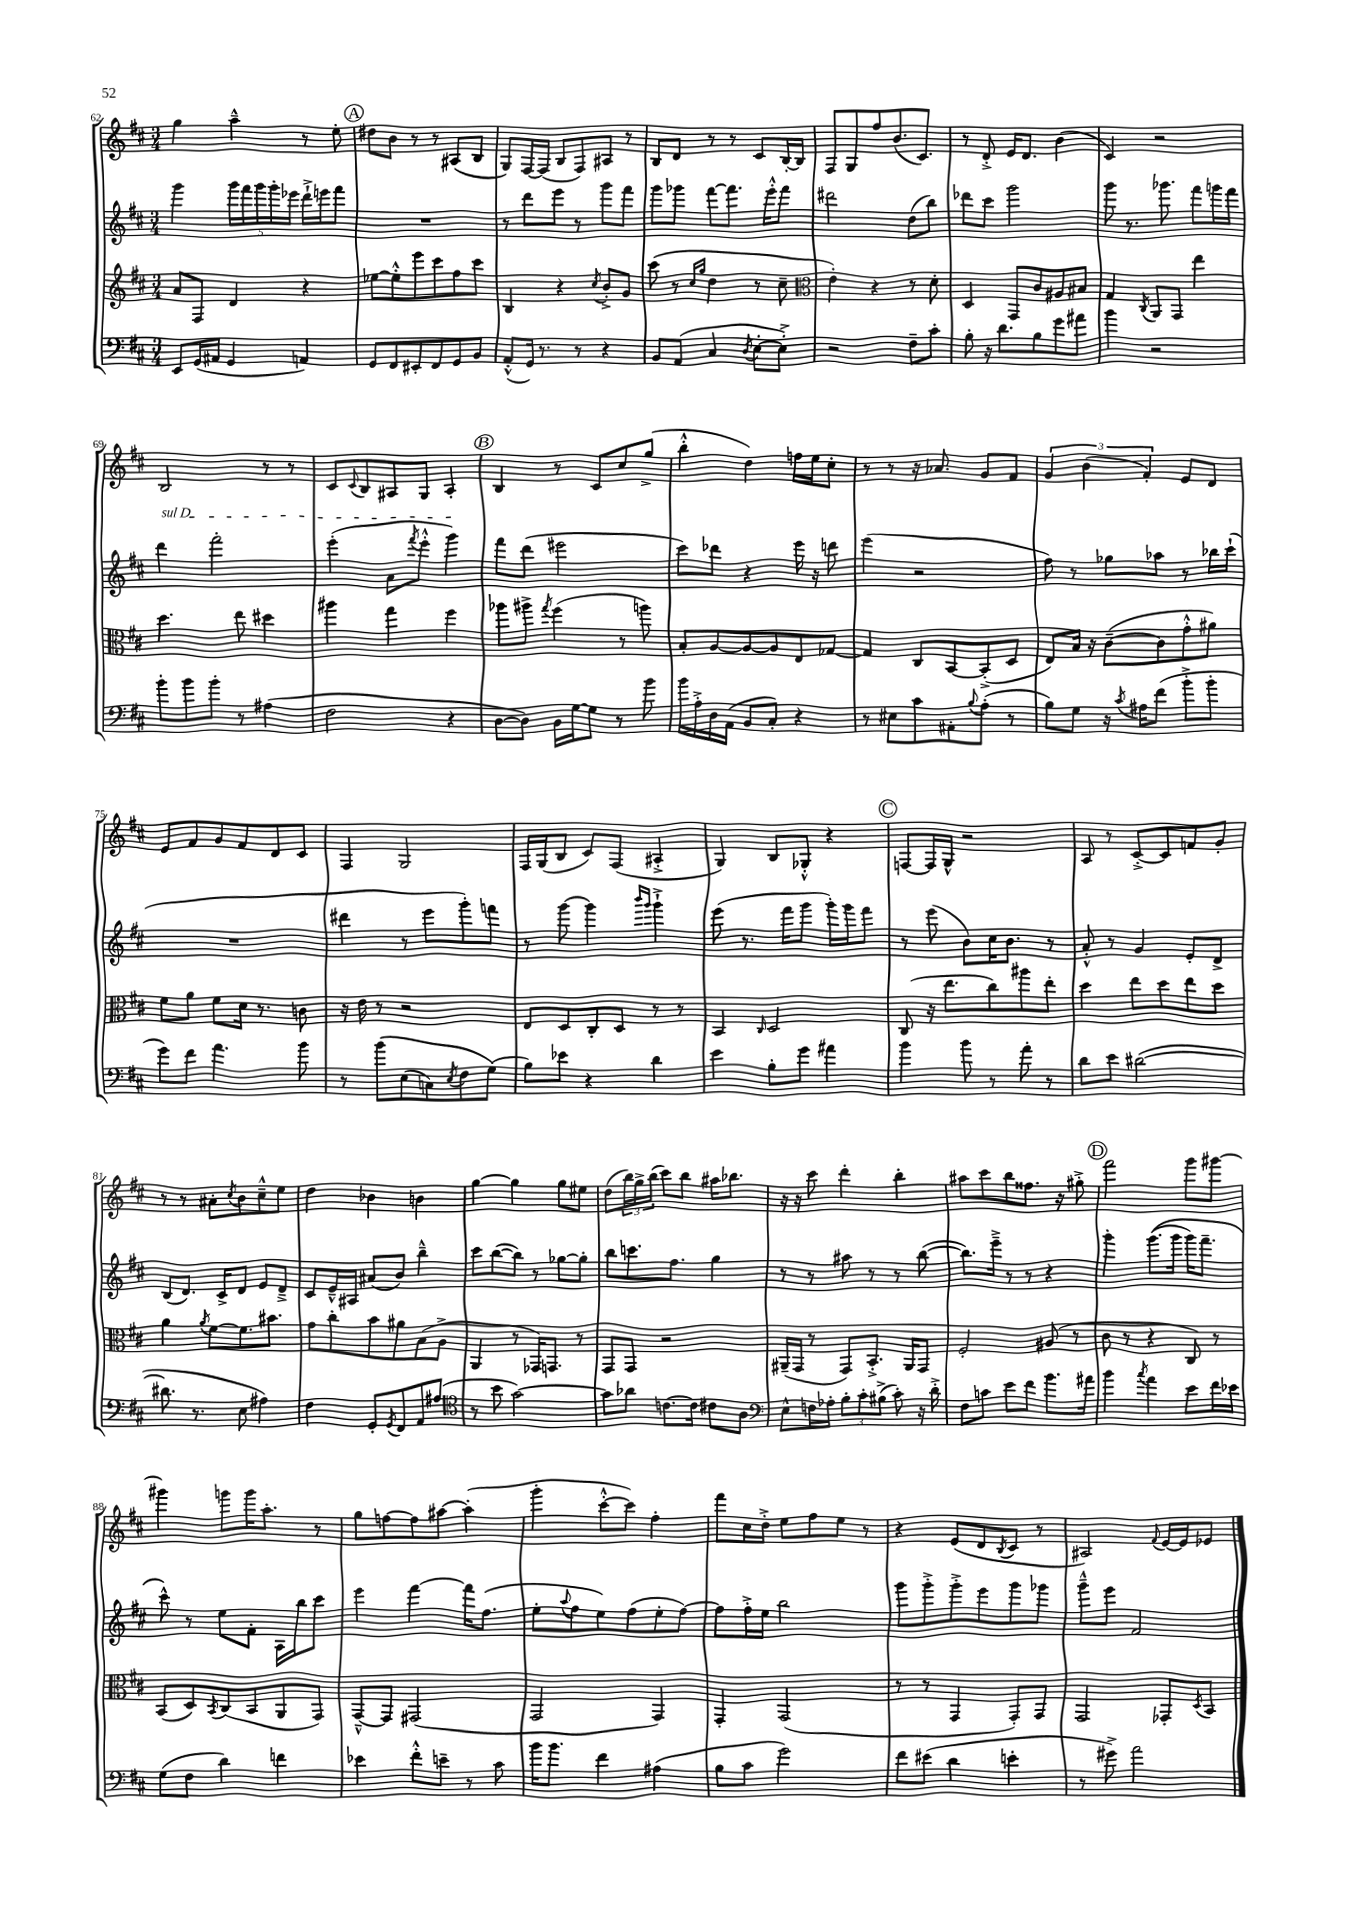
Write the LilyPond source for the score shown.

<<
\new StaffGroup <<
\new Staff = "s0" {
    \clef treble \key d \major \numericTimeSignature \time 3/4
    g''4 a''4---^ r8 e''8-. |
    \mark \markup { \circle "A" } dis''8 b'8 r8 r8 ais8( b8 |
    g8) fis16~ fis16( b8 fis8) ais8 r8 |
    b8 d'8 r8 r8 cis'8 b16~-. b16 |
    fis8 g8 fis''8 b'8.( cis'8.) |
    r8 d'8-.-> e'16 d'8. b'4( |
    cis'4) r2 |
    b2 r8 r8 |
    cis'8 \appoggiatura { cis'8 } b8 ais8 g8 ais4-. |
    \mark \markup { \circle "B" } b4 r8 cis'8 cis''8 g''8->( |
    b''4-.-^ d''4) f''16 e''16 cis''8-. |
    r8 r8 r16 aes'8. g'8 fis'8 |
    \tuplet 3/2 { g'4 b'4( fis'4-.) } e'8 d'8 |
    e'8 fis'8 g'8 fis'8 d'8 cis'8 |
    fis4 g2 |
    fis16 g16( b8 cis'8) fis8( ais4-.-> |
    g4) b8 ges8-.-^ r4 |
    \mark \markup { \circle "C" } f8~ f16 g16-^ r2 |
    a8 r8 cis'8~-.-> cis'8 f'8 g'8-. |
    r8 r8 ais'8-. \acciaccatura { cis''8 } b'8 cis''8---^ e''8 |
    d''4 bes'4 b'4 |
    g''4~ g''4 g''8 eis''8 |
    d''8( \tuplet 3/2 { b''16) g''16-> b''16( } cis'''8) b''8 ais''16 bes''8. |
    r16 r16 cis'''8 d'''4-. b''4-. |
    ais''8 cis'''8 b''8 fisis''8. r16 gis''8-.-> |
    \mark \markup { \circle "D" } fis'''2 g'''8 gis'''8~ |
    gis'''4 g'''8 g'''16 a''8.-. r8 |
    g''8 f''8~ f''8 ais''8~ ais''4-.( |
    g'''4-. cis'''8~-.-^ cis'''8) fis''4-. |
    fis'''8 cis''16 d''16-.-> e''8 fis''8 e''8 r8 |
    r4 e'8( d'8 \acciaccatura { b8 } cis'8 r8 |
    ais2) \appoggiatura { fis'8 } e'16~ e'16 ees'8 \bar "|." |
}
\new Staff = "s1" {
    \clef treble \key d \major \numericTimeSignature \time 3/4
    g'''4 \tuplet 5/4 { g'''16 fis'''16 g'''16 g'''16-. ees'''16 } d'''16-!-> e'''16 fis'''8 |
    \mark \markup { \circle "A" } R2. |
    r8 d'''8 e'''8 r8 g'''8 fis'''8 |
    g'''8 ges'''8 fis'''8~ fis'''8. e'''16-.-^ fis'''8 |
    dis'''2 d''8( b''8) |
    des'''8 cis'''8 g'''2 |
    g'''8 r8. ges'''8. fis'''8 g'''16 fis'''16 |
    \once \override TextSpanner.bound-details.left.text = \markup { \italic "sul D" } d'''4\startTextSpan fis'''2-. |
    e'''4-.( a'8 \acciaccatura { fis'''8 } e'''8-.-^ g'''4\stopTextSpan) |
    \mark \markup { \circle "B" } fis'''8 d'''8( eis'''2 |
    cis'''8) des'''8 r4 e'''16 r16 d'''8 |
    e'''4( r2 |
    fis''8) r8 ges''8 aes''8 r8 bes''16 cis'''16-!( |
    R2. |
    dis'''4 r8 e'''8 g'''8-.) f'''8 |
    r8 g'''8~ g'''4 \grace { b'''16 g'''16 } g'''4-!-> |
    e'''8( r8. fis'''16 g'''8 g'''16-.) g'''16 fis'''8 |
    \mark \markup { \circle "C" } r8 e'''8( b'8) cis''16 b'8. r8 |
    a'8-.-^ r8 g'4 e'8-. d'8-> |
    b8( d'8.) cis'16-> d'8 e'8 d'8---> |
    cis'8 e'16---^ ais16 ais'8( b'8) b''4---^ |
    cis'''8 b''8~( b''8) r8 ges''8~ ges''8-. |
    b''8 c'''8. fis''8. g''4 |
    r8 r8 ais''8 r8 r8 b''8~( |
    b''8.) e'''16---> r8 r8 r4 |
    \mark \markup { \circle "D" } g'''4-. g'''8.(\( g'''16 g'''16) fis'''8.-- |
    cis'''8-^\) r8 e''8 fis'8-. a16 b''16 cis'''8 |
    e'''4 fis'''4~ fis'''16 fis''8.( |
    e''8-. \appoggiatura { a''8 } fis''8 e''8) fis''8( e''8-. fis''8~) |
    fis''8 fis''16-.-> e''16 b''2 |
    g'''8 g'''8-.-> g'''8-.-> e'''8 g'''8 ges'''8 |
    g'''8---^ e'''8 fis'2 \bar "|." |
}
\new Staff = "s2" {
    \clef treble \key d \major \numericTimeSignature \time 3/4
    a'8 fis8 d'4 r4 |
    \mark \markup { \circle "A" } ees''8~ ees''8-.-^ e'''8 cis'''8 fis''8 cis'''8 |
    b4 r4 \acciaccatura { cis''8 } b'8-.-> g'8 |
    cis'''8( r8 \grace { cis''16 g''16 } d''4 r8 cis''8-- |
    \clef alto e'4-.) r4 r8 d'8-. |
    d4 g,8 cis'8 ais8 bis8 |
    g4 \acciaccatura { cis8 } a,8 g,8 e''4 |
    d''4. e''8 dis''4 |
    ais''4 g''4 fis''4 |
    \mark \markup { \circle "B" } aes''8 ais''8-> \acciaccatura { g''8 } fis''4( r8 a''8) |
    b8-. a8~ a8~ a8 e8 ges8~ |
    ges4 cis8 b,8~ b,8-.->( d8 |
    e8) b16 r16 cis'8~--( cis'8 g'8-.-^ ais'8) |
    fis'8 a'8 fis'8 d'16 r8. c'8 |
    r16 e'16 r8 r2 |
    e8 d8 cis8-. d8 r8 r8 |
    b,4 \grace { cis16 } d2 |
    \mark \markup { \circle "C" } cis8( r16 e''8. cis''8) ais''8 e''8-. |
    d''4 e''8 d''8 e''8 d''8 |
    a'4 \acciaccatura { a'8 } fis'8~ fis'8. bis'8. |
    g'8 cis''8-. b'8 ais'8 b8( a8-> |
    a,4 r8 ges,16) g,8. r8 |
    g,8 g,8 r2 |
    ais,16--( g,16 r8 g,8) b,8.-.-> ais,16 g,8 |
    fis2-. ais8( r8 |
    \mark \markup { \circle "D" } cis'8 r8 r4 cis8) r8 |
    b,8( d8) \acciaccatura { b,8 } cis8( b,8 a,8 g,8) |
    g,8~---^ g,8 gis,2( |
    g,2 g,4) |
    g,4-. g,2( |
    r8 r8 g,4 g,8-.) g,8 |
    g,2 ges,8-. \acciaccatura { d8 } b,8 \bar "|." |
}
\new Staff = "s3" {
    \clef bass \key d \major \numericTimeSignature \time 3/4
    e,8 g,16( ais,16 g,4 a,4) |
    \mark \markup { \circle "A" } g,8 fis,8 eis,8-. fis,8 g,8 b,8 |
    a,8-.-^( g,16) r8. r8 r4 |
    b,8 a,8( cis4 \acciaccatura { d8 } e8~-. e8-.->) |
    r2 fis8-- cis'8-. |
    b8-. r16 d'8. b8 g'8 ais'8 |
    b'4 r2 |
    b'8-. b'8 b'8-. r8 ais4( |
    fis2 r4 |
    \mark \markup { \circle "B" } d8~ d8) b,16 g16~ g8 r8 b'8 |
    b'16 a16-.-> d16 a,16( b,8 cis8-.) r4 |
    r8 eis8 cis'8 ais,8-. \appoggiatura { b8 } a8-.( r8 |
    b8) g8 r16 \acciaccatura { cis'8 } ais16 fis'8( b'8-.-> b'8-. |
    g'8) fis'8 a'4. b'8 |
    r8 b'8\( e8( c8) \acciaccatura { e8 } fis8 g8(\) |
    b8) ees'8 r4 d'4 |
    e'4 b8-. g'8 ais'4 |
    \mark \markup { \circle "C" } b'4 b'8 r8 a'8-. r8 |
    d'8 e'8 dis'2~( |
    dis'8. r8. e8 ais4) |
    fis4 g,8-. \acciaccatura { g,8 } fis,8 a,8 ais8( |
    \clef tenor r8 b'8 g'2~) |
    g'8 aes'8 c'8.~ c'16 cis'8 a8 |
    \clef bass e8-^ f16 aes16-. \tuplet 3/2 { b8-. cis'8-. bis8->( } cis'8-.) r16 d'16-.-> |
    fis8 c'8 e'8 fis'8 b'8. ais'16 |
    \mark \markup { \circle "D" } b'4 \acciaccatura { cis''8 } a'4 e'8 fis'16 ees'16 |
    g8( fis8 d'4) f'4 |
    ees'4 fis'8-.-^ e'8-- r8 cis'8 |
    b'16 b'8. fis'4 ais4( |
    b8 cis'8 g'2) |
    fis'8 eis'8( d'4 e'4-. |
    r8 gis'8->) a'2 \bar "|." |
}
>>
>>
\layout { \context { \Score currentBarNumber = #62 } }
